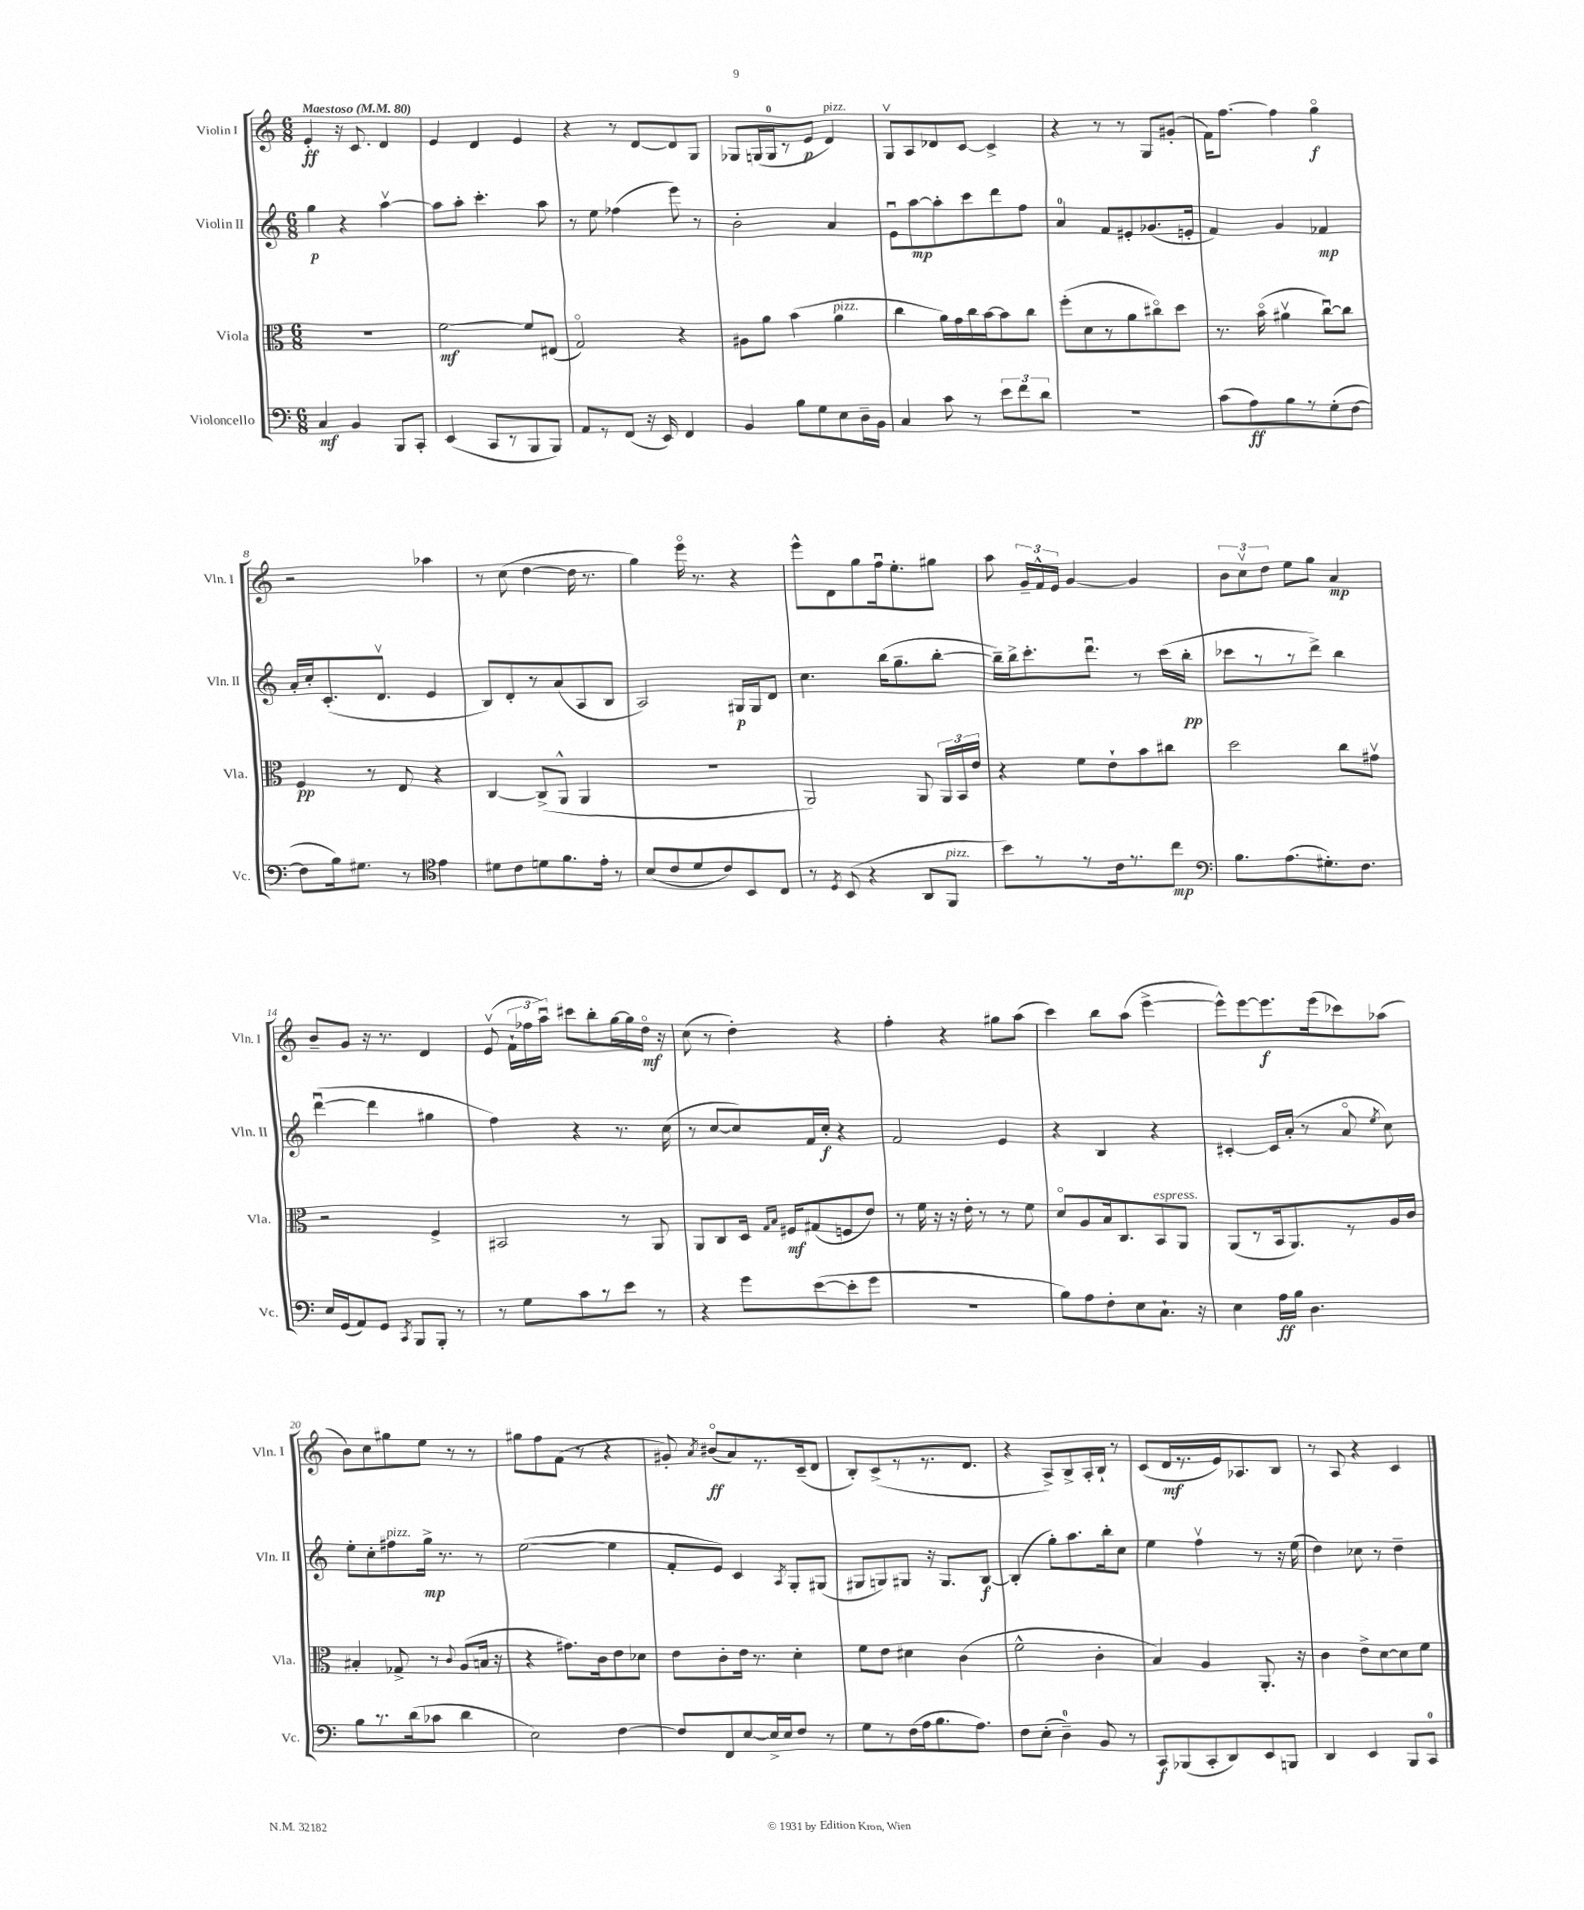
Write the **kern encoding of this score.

**kern	**kern	**kern	**kern
*staff4	*staff3	*staff2	*staff1
*clefF4	*clefC3	*clefG2	*clefG2
*k[]	*k[]	*k[]	*k[]
*M6/8	*M6/8	*M6/8	*M6/8
*MM80	*MM80	*MM80	*MM80
4C/	2.r	4gg\	4e'/
4BB/	.	4r	16r
.	.	.	8.c/
8BBB/L	.	[4aav\	4d/
8CC'/J	.	.	.
=	=	=	=
(4EE/	[2f\	8aa\]L	4e/
.	.	8aa'\J	.
8CC/L	.	4.ccc'\	4d/
8r	.	.	.
8BBB/	8f/]L	.	4e/
8BBB/J)	(8E#/J	8aa\	.
=	=	=	=
8AA/L	2Go/)	8r	4r
8r	.	8ee\	.
(8FF/J	.	(4ff-\	8r
16r	.	.	[8d/L
16EE/)	.	.	.
4FF/	4r	8eee\)	8d/]
.	.	8r	8G/J
=	=	=	=
4BB/	8A#\L	2b'\	8G-/L
.	8a\J	.	(16G/L
.	.	.	16G/J
8B\L	(4b\	.	8r
8G\	.	.	8e/J
8E\	4a\	4a/	4d/)
16D~\L	.	.	.
16BB\JJ	.	.	.
=	=	=	=
4C/	4cc\	8eu\L	8Gv/L
.	.	[8aa\	8A/
8c\	16a\LL)	8aa'\]	8d-/
.	16g\	.	.
8r	16cc\	8ccc\	[8c/J
.	[16b\J	.	.
12e\L	8b\]	8ddd\	4c^/]
12f\	.	.	.
.	8cc\J	8ff\J	.
12d\J	.	.	.
=	=	=	=
2.r	(8ff'\L	4a/	4r
.	8d\	.	.
.	8r	8f/L	8r
.	8a\	8e#'/	8r
.	8cc#o\)	(8.g-/	8G/L
.	8dd\J	.	(8g#'/J
.	.	16e'/Jk	.
=	=	=	=
(8c\L	8.r	4f/)	16f\LK)
.	.	.	[8.ff\J
8A\)	.	.	.
.	(16bo\	.	.
8B\	4a#v\	4g/	4ff\]
8r	.	.	.
(8G'\	[8ccu\L)	4f-/	4ggo\
[8F\J	8cc\]J	.	.
=	=	=	=
8F\]L	4F/	16a'/LL	2r
.	.	16cc'/J	.
16B\k)	.	(8.c'/	.
8.G#\J	.	.	.
.	8r	.	.
.	.	8.dv/J	.
8r	8E/	.	.
*clefC4	*	*	*
4e\	4r	4e/	4aa-\
=	=	=	=
8d#\L	[4C/	8B/L)	8r
8c\	.	8d'/	(8cc\
8d\	(8C^/]L	8r	[4dd\
8.f\	8AA^^/J	(8a/	.
.	4AA/	8A/	16dd\]
16e'\Jk	.	.	8.r
8r	.	8B/J	.
=	=	=	=
(8B/L	2.r	2A/)	4gg\)
8c/	.	.	.
8d/	.	.	16eeeo\
.	.	.	8.r
8c/)	.	.	.
8BB/	.	16G#/LL	4r
.	.	16G#/J	.
8C/J	.	8d/J	.
=	=	=	=
8r	2AA/)	4.cc\	8eee^^\L
8qD/	.	.	.
(8BB/	.	.	8d\
4r	.	.	8gg\
.	.	(16bb\LK	16ffu\k
.	.	8.gg~\	8.ee'\
8AA/L	8AA/	.	.
8FF/J	24AA/LL	[8bb'\J	8gg#\J
.	24BB/	.	.
.	24e/JJ	.	.
=	=	=	=
8b\L)	4r	16bb~\]LL)	8aa\
.	.	16bb^\J	.
8r	.	8.ccc'\	24g~/LL
.	.	.	24f^^/
.	.	.	24e/JJ
8r	8f\L	.	[4g/
.	.	8.dddu\J	.
16c\k	8e`\	.	.
8.r	.	.	.
.	8b\	8r	4g/]
8cc\J	8cc#\J	(16ccc\LL	.
.	.	16bb'\JJ	.
=	=	=	=
*clefF4	*	*	*
8.B\L	2dd\	8ccc-\L	12b\L
.	.	.	12ccv\
.	.	8r	.
.	.	.	12dd\J
(8.A\	.	.	.
.	.	8r	8ee\L
8.G#'\)	.	8ddd^\J)	8gg\J
.	8cc\L	4bb\	4a/
8.F\J	.	.	.
.	8g#v\J	.	.
=	=	=	=
16E/LL	2r	([4dddu\	8b~/L
(16GG/J	.	.	.
8AA/)	.	.	8g/J
8GG/J	.	4ddd\]	16r
.	.	.	8.r
8qCC/	.	.	.
8BBB/L	.	.	.
8BBB'/J	4F^/	4gg#\	4d/
8r	.	.	.
=	=	=	=
8r	2BB#/	4ff\)	(8ev/
8G\L	.	.	24f`\LL
.	.	.	24ff-\
.	.	.	24aau\JJ)
8c\	.	4r	8ccc#\L
8r	.	.	8bb'\
8e\J	8r	8.r	[16gg\L
.	.	.	16gg\]
8r	8AA/	.	16ddo\JJ
.	.	(16cc\	16r
=	=	=	=
4r	8AA/L	8r	(8cc\
.	8C/	[8cc/L	8r
8g\L	16D/Jk	8cc/])	4dd'\)
.	16qqG/LL	.	.
.	16qqB/JJ	.	.
.	16F#/LK	.	.
([8e\	(8G#/	16f/L	.
.	.	16cc'/JJ	.
8e'\]	8F/	4r	4r
8g\J	8e/J)	.	.
=	=	=	=
2.r	8r	2f/	4ff'\
.	16f\	.	.
.	16r	.	.
.	16r	.	4r
.	16e'\	.	.
.	8r	.	.
.	8r	4e/	8gg#\L
.	8f\	.	(8aa\J
=	=	=	=
8B\L)	8do/L	4r	4ccc\)
8A\	8A/	.	.
8F'\	16B/k	4B/	8bb\L
.	8.C/	.	.
8E\	.	.	(8aa\J
8.C`\J	8BB/	4r	[4eee^\
.	8AA/J	.	.
16r	.	.	.
=	=	=	=
4E\	(8AA/L	[4c#'/	8eee^^\]L)
.	8r	.	[8eee\
16A\LL	16BB/k	16c#/]LL	8.eee\]
16B\JJ	8.AA/)	(16a'/JJ	.
4.D\	.	8r	.
.	.	.	(16eee\k
.	8r	8ao/	8ccc-\)
.	.	8qee/	.
.	16A/L	8cc\)	(8aa-\J
.	16c/JJ	.	.
=	=	=	=
8B\L	4B#'/	8ee'\L	8b\L)
8.r	.	8cc'\	8cc\
.	8G-^/	8ff#\	8gg#\
(16d\k	.	.	.
8c-\J	8r	16gg^\Jk	8ee\J
.	.	8.r	.
.	8qqc/	.	.
4d\	(8A/L	.	8r
.	16B/Jk	8r	8r
.	16r	.	.
=	=	=	=
2E\)	4r	([2ee\	8gg#\L
.	.	.	8ff\
.	8.g#\L)	.	(8f\J
.	.	.	8r
.	16c\k	.	.
[4F\	8e\	4ee\]	4r
.	8d-\J	.	.
=	=	=	=
8F/]L	8e\L	8f'/L	8g#'/)
.	.	.	8qa/
8FF/	8c'\	8e/J)	(8b#o/L
[8E/	16e\Jk	4c/	8a/)
.	8.r	.	.
16E^/]L	.	.	8.r
16E/J	.	.	.
.	.	8qA/	.
8F/J	4d'\	8G'/L	.
.	.	.	(16c~/k
8r	.	(8G#/J	8d/J
=	=	=	=
8G\L	8f\L	8G#/L	8B'/L)
8r	8e\J	8G/)	(8c^/
(16F\L	4d#\	8G#/J	8r
16A\J	.	.	.
8.B\	.	16r	8.r
.	.	8.G#/L	.
.	(4c\	.	.
8.A\J)	.	.	8.d/J
.	.	[8B/J	.
=	=	=	=
8F\L	2f^^\	(4B'/]	4r
(8E'\J	.	.	.
4D~\)	.	8gg'\L)	8A^/L)
.	.	8.aa\	8B^/
8BB/	4c'\	.	16A'/L
.	.	16bb'\k	16B`/JJ
8r	.	8cc\J	8r
=	=	=	=
8CC/L	4B/)	4ee\	(8c/L
(8BBB-/	.	.	16d/L
.	.	.	8.r
8CC'/	4A/	4ffv\	.
8DD/)	.	.	16e/J)
.	.	.	8.A-/
8EE/	8.AA'/	8r	.
8BBB/J	.	16r	8B/J
.	16r	(16ee\	.
=	=	=	=
4DD/	4c\	4dd\)	8r
.	.	.	8A/
4EE/	8e^\L	8cc-\	4r
.	[8d\	8r	.
8BBB/L	8d\]	4dd~\	4c/
8CC/J	8f\J	.	.
==	==	==	==
*-	*-	*-	*-
